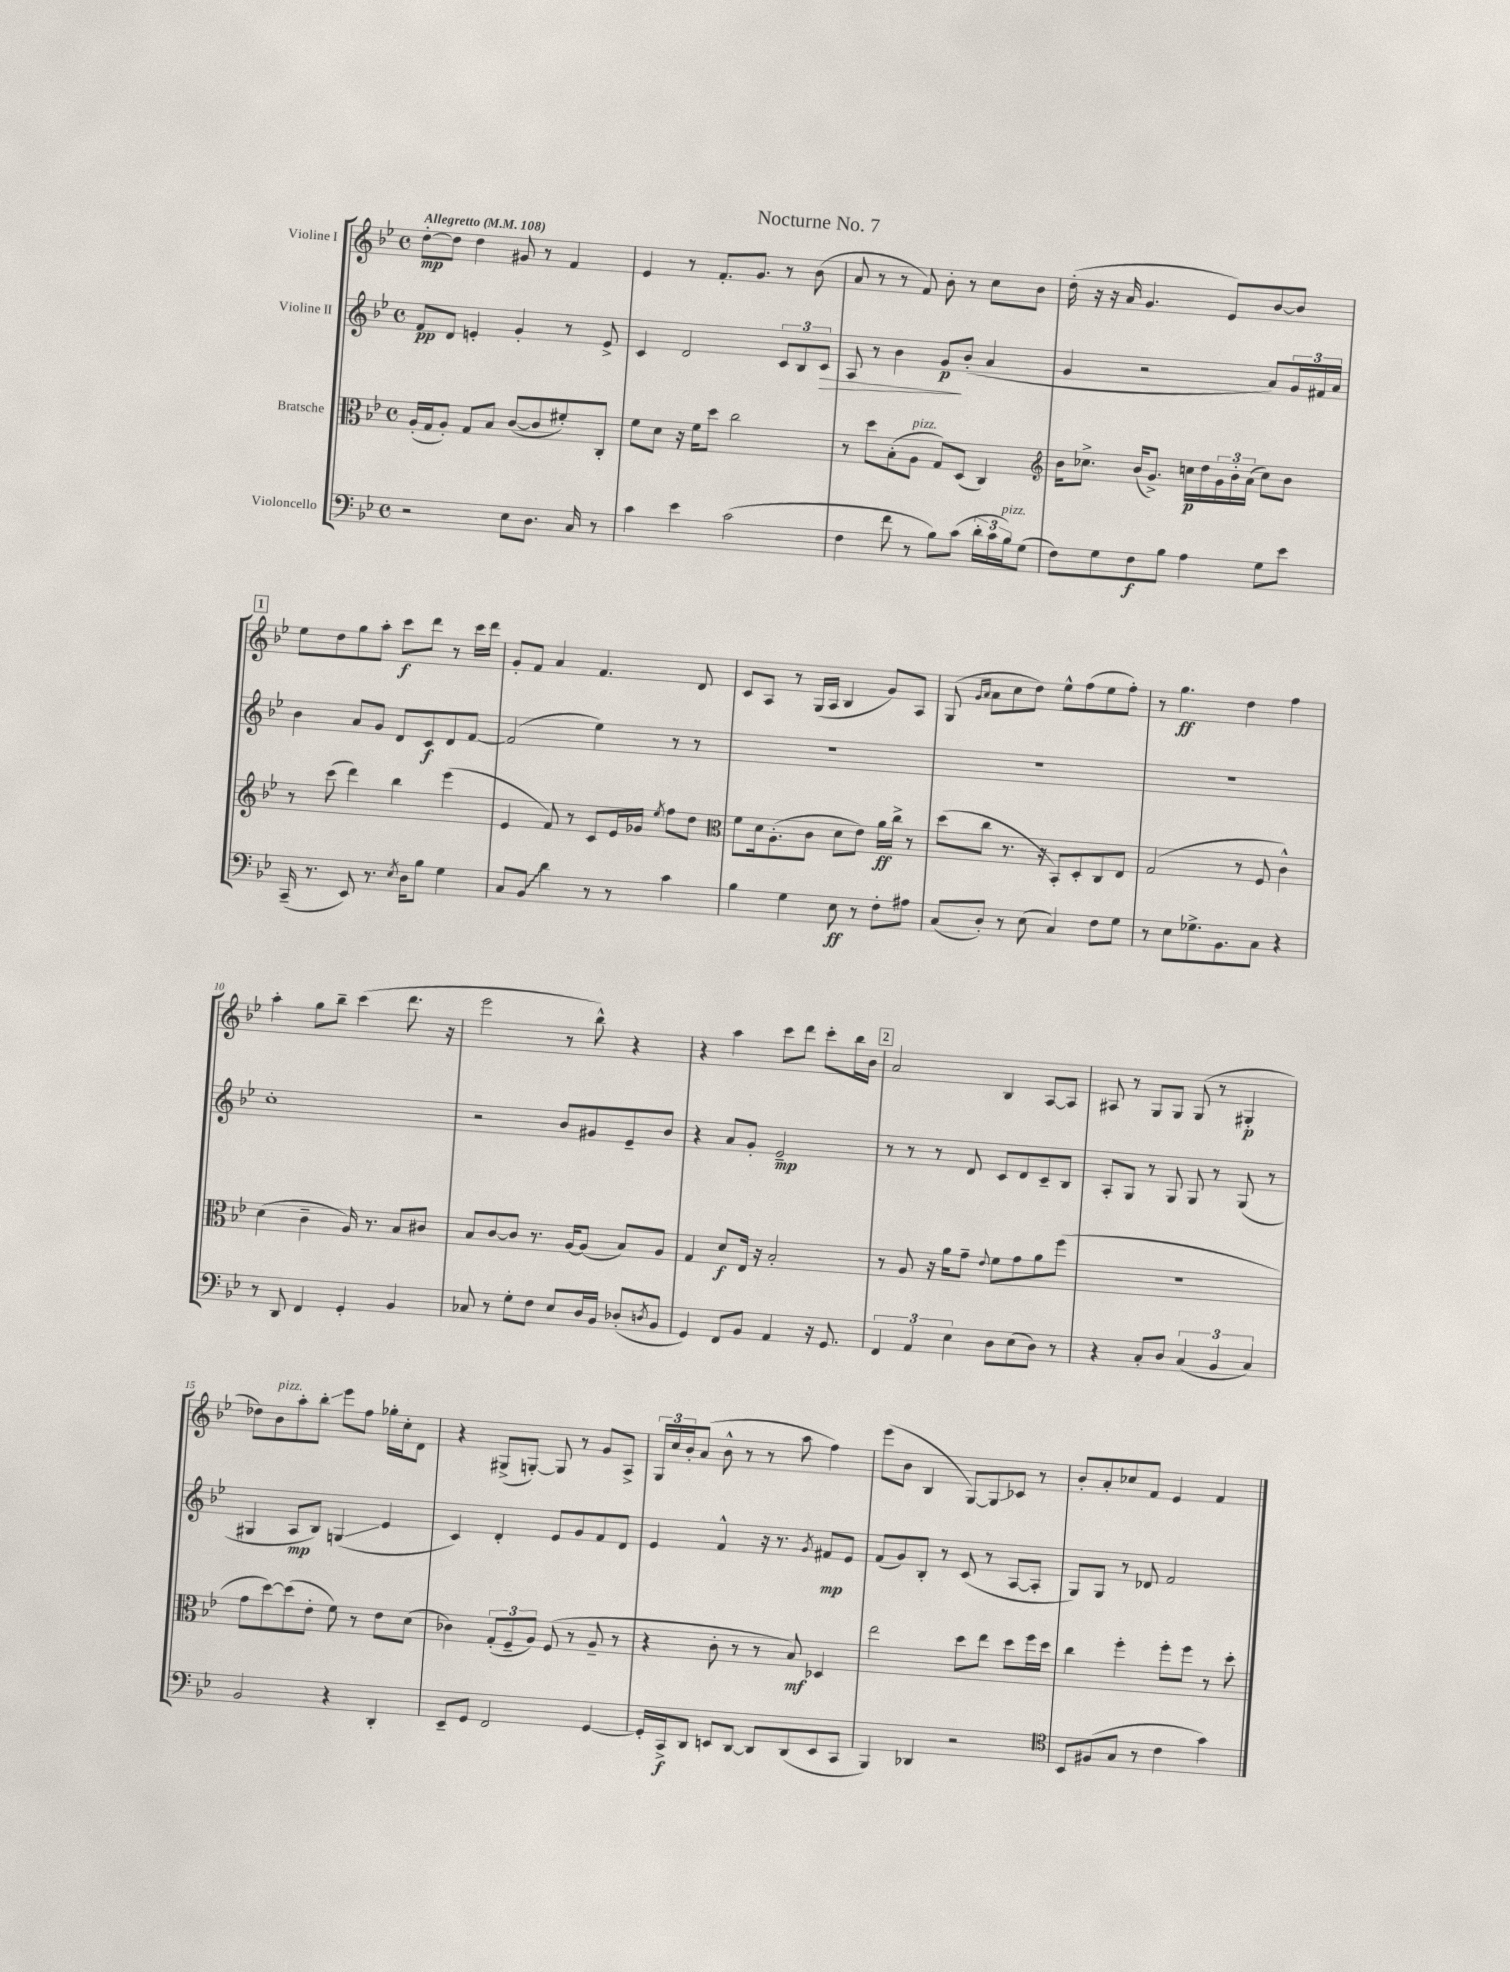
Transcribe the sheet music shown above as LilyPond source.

\header { title = "Nocturne No. 7" }
<<
\new StaffGroup <<
\new Staff = "s0" \with { instrumentName = "Violine I" } {
    \clef treble \key bes \major \defaultTimeSignature \time 4/4 \tempo "Allegretto" 4 = 108
    d''8~-.\mp d''8 d''4 gis'8 r8 f'4 |
    ees'4 r8 f'8.-. g'8. r8 bes'8( |
    a'8 r8 r8 f'8) bes'8-. r8 c''8 bes'8 |
    d''16-.( r16 r16 a'16 g'4. ees'8) bes'8~ bes'8 |
    \mark \markup { \box "1" } ees''8 d''8 g''8 a''8-. c'''8\f d'''8 r8 c'''16 d'''16 |
    g'8-. f'8 a'4 f'4. d'8 |
    c'8 a8 r8 g16( a16 bes4 g'8) a8 |
    g8( \grace { g'16 a'16 } a'8 c''8 d''8) ees''8-^ f''8( ees''8 f''8-.) |
    r8 g''4.\ff d''4 f''4 |
    a''4-. g''8 bes''8-- c'''4( d'''8. r16 |
    ees'''2 r8 bes''8-^) r4 |
    r4 a''4 c'''8 d'''8 c'''8-. bes''16 bes'16 |
    \mark \markup { \box "2" } a'2 bes4 a8~ a8 |
    ais8 r8 g8 g8 g8( r8 gis4-.\p |
    des''8) bes'8^\markup { \italic "pizz." } a''8-. bes''8-.\glissando ees'''8 f''8 ges''16-. c''16-. d'8 |
    r4 gis8->( g8~-.) g8 r8 g'8 a8-> |
    \tuplet 3/2 { g16 c''16 bes'16-. } a'8( bes'8-^ r8 r8 a''8 f''4) |
    ees'''8( bes'8 bes4 g8~) g8\glissando ces'8 r8 |
    bes'8-. a'8-. ces''8 f'8 ees'4 f'4 \bar "|." |
}
\new Staff = "s1" \with { instrumentName = "Violine II" } {
    \clef treble \key bes \major \defaultTimeSignature \time 4/4
    f'8\pp d'8 e'4-. g'4-. r8 e'8-> |
    c'4 d'2 \tuplet 3/2 { c'8 bes8 c'8\> } |
    a8 r8 bes'4 g'8\p\! bes'8-.( a'4 |
    g'4 r2 a'8) \tuplet 3/2 { g'16 fis'16 a'16 } |
    \mark \markup { \box "1" } bes'4 a'8 g'8 d'8 c'8\f d'8 f'8~ |
    f'2( ees''4) r8 r8 |
    R1 |
    R1 |
    R1 |
    c''1-. |
    r2 bes'8 gis'8 ees'8-- bes'8 |
    r4 a'8 g'8-. ees'2--\mp |
    \mark \markup { \box "2" } r8 r8 r8 d'8 c'8 d'8 c'8-- bes8 |
    a8-. g8 r8 g8 g8 r8 g8( r8 |
    gis4 a8\mp bes8) g4\glissando( ees'4 |
    c'4) d'4-. ees'8 g'8 f'8 d'8 |
    ees'4 f'4-^ r16 r8. \acciaccatura { g'8 } fis'8\mp ees'8 |
    f'8( g'8) bes8-. r8 c'8( r8 a8~ a8-. |
    g8) g8 r8 des'8 f'2 \bar "|." |
}
\new Staff = "s2" \with { instrumentName = "Bratsche" } {
    \clef alto \key bes \major \defaultTimeSignature \time 4/4
    a16-.( g16 a8-.) g8 bes8 c'8~( c'8 fis'8-.) c8-. |
    f'8 d'8 r16 f'16 d''8 c''2 |
    r8 d''8 bes8-.( a8^\markup { \italic "pizz." } g8) d8( c4) |
    \clef treble bes'16 ces''8.-> bes'16( g'8.->) c''16\p d''16 \tuplet 3/2 { g'16 bes'16-. a'16( } c''8) bes'8 |
    \mark \markup { \box "1" } r8 c'''8( d'''4) bes''4 ees'''4( |
    ees'4 f'8) r8 c'8 ees'16 ges'16 \acciaccatura { ees''8 } f''8 d''8 |
    \clef alto f'8 d'16 a8.-.( c'8 d'8 ees'8) a'16\ff c''16-> r8 |
    d''8( c''8 r8. r16 bes,8-.) d8-. c8 ees8 |
    g2( r8 f8 c'4-^) |
    d'4( c'4-- a16) r8. bes8 cis'8 |
    bes8 c'8~ c'8 r8. a16~ a8( bes8) a8 |
    g4 d'8\f ees16 r16 bes2-. |
    \mark \markup { \box "2" } r8 a8 r16 a'16 g'8-- \appoggiatura { ees'8 } f'8 g'8 a'8 f''8( |
    R1 |
    g'8 d''8~) d''8( ees'8-. f'8) r8 ees'8 d'8( |
    ces'4) \tuplet 3/2 { g8-.( f8-- a8) } f8( r8 a8-- r8 |
    r4 c'8-. r8 r8 bes8\mf) des4 |
    ees''2 d''8 ees''8 d''8 f''16 d''16 |
    c''4 f''4-. f''8-. f''8 r8 d''8-. \bar "|." |
}
\new Staff = "s3" \with { instrumentName = "Violoncello" } {
    \clef bass \key bes \major \defaultTimeSignature \time 4/4
    r2 ees8 d8. c16 r8 |
    c'4 ees'4 c'2( |
    f4 f'8 r8 bes8) c'8( \tuplet 3/2 { d'16-. c'16 bes16^\markup { \italic "pizz." }) } g8( |
    f8) g8 f8\f bes8 a4 g8 ees'8 |
    \mark \markup { \box "1" } c,16--( r8. ees,8) r8. \acciaccatura { ees8 } d16 bes8 g4 |
    c8 \once \override Glissando.style = #'zigzag bes,8\glissando d'4 r8 r8 c'4 |
    bes4 g4 ees8\ff r8 f8-. ais8 |
    c8( d8-.) r8 ees8( c4) f8 g8 |
    r8 ees8 ges8.-> bes,8. c8 r4 |
    r8 d,8 f,4 g,4-. bes,4 |
    ces8 r8 g8-. f8 ees8 d16 bes,16 des8-.( \acciaccatura { d8 } bes,8 |
    g,4) f,8 bes,8 a,4 r16 g,8. |
    \mark \markup { \box "2" } \tuplet 3/2 { f,4 a,4 ees4 } d8 ees8( d8) r8 |
    r4 c8-. d8 \tuplet 3/2 { c4( bes,4 c4) } |
    bes,2 r4 d,4-. |
    ees,8-- g,8 f,2 g,4~ |
    g,16-. c,16->\f d,8 e,8 d,8~ d,8 d,8( e,8 c,8 |
    bes,,4) des,4 r2 |
    \clef tenor bes,8 fis8( g8 r8 c'4 g'4) \bar "|." |
}
>>
>>
